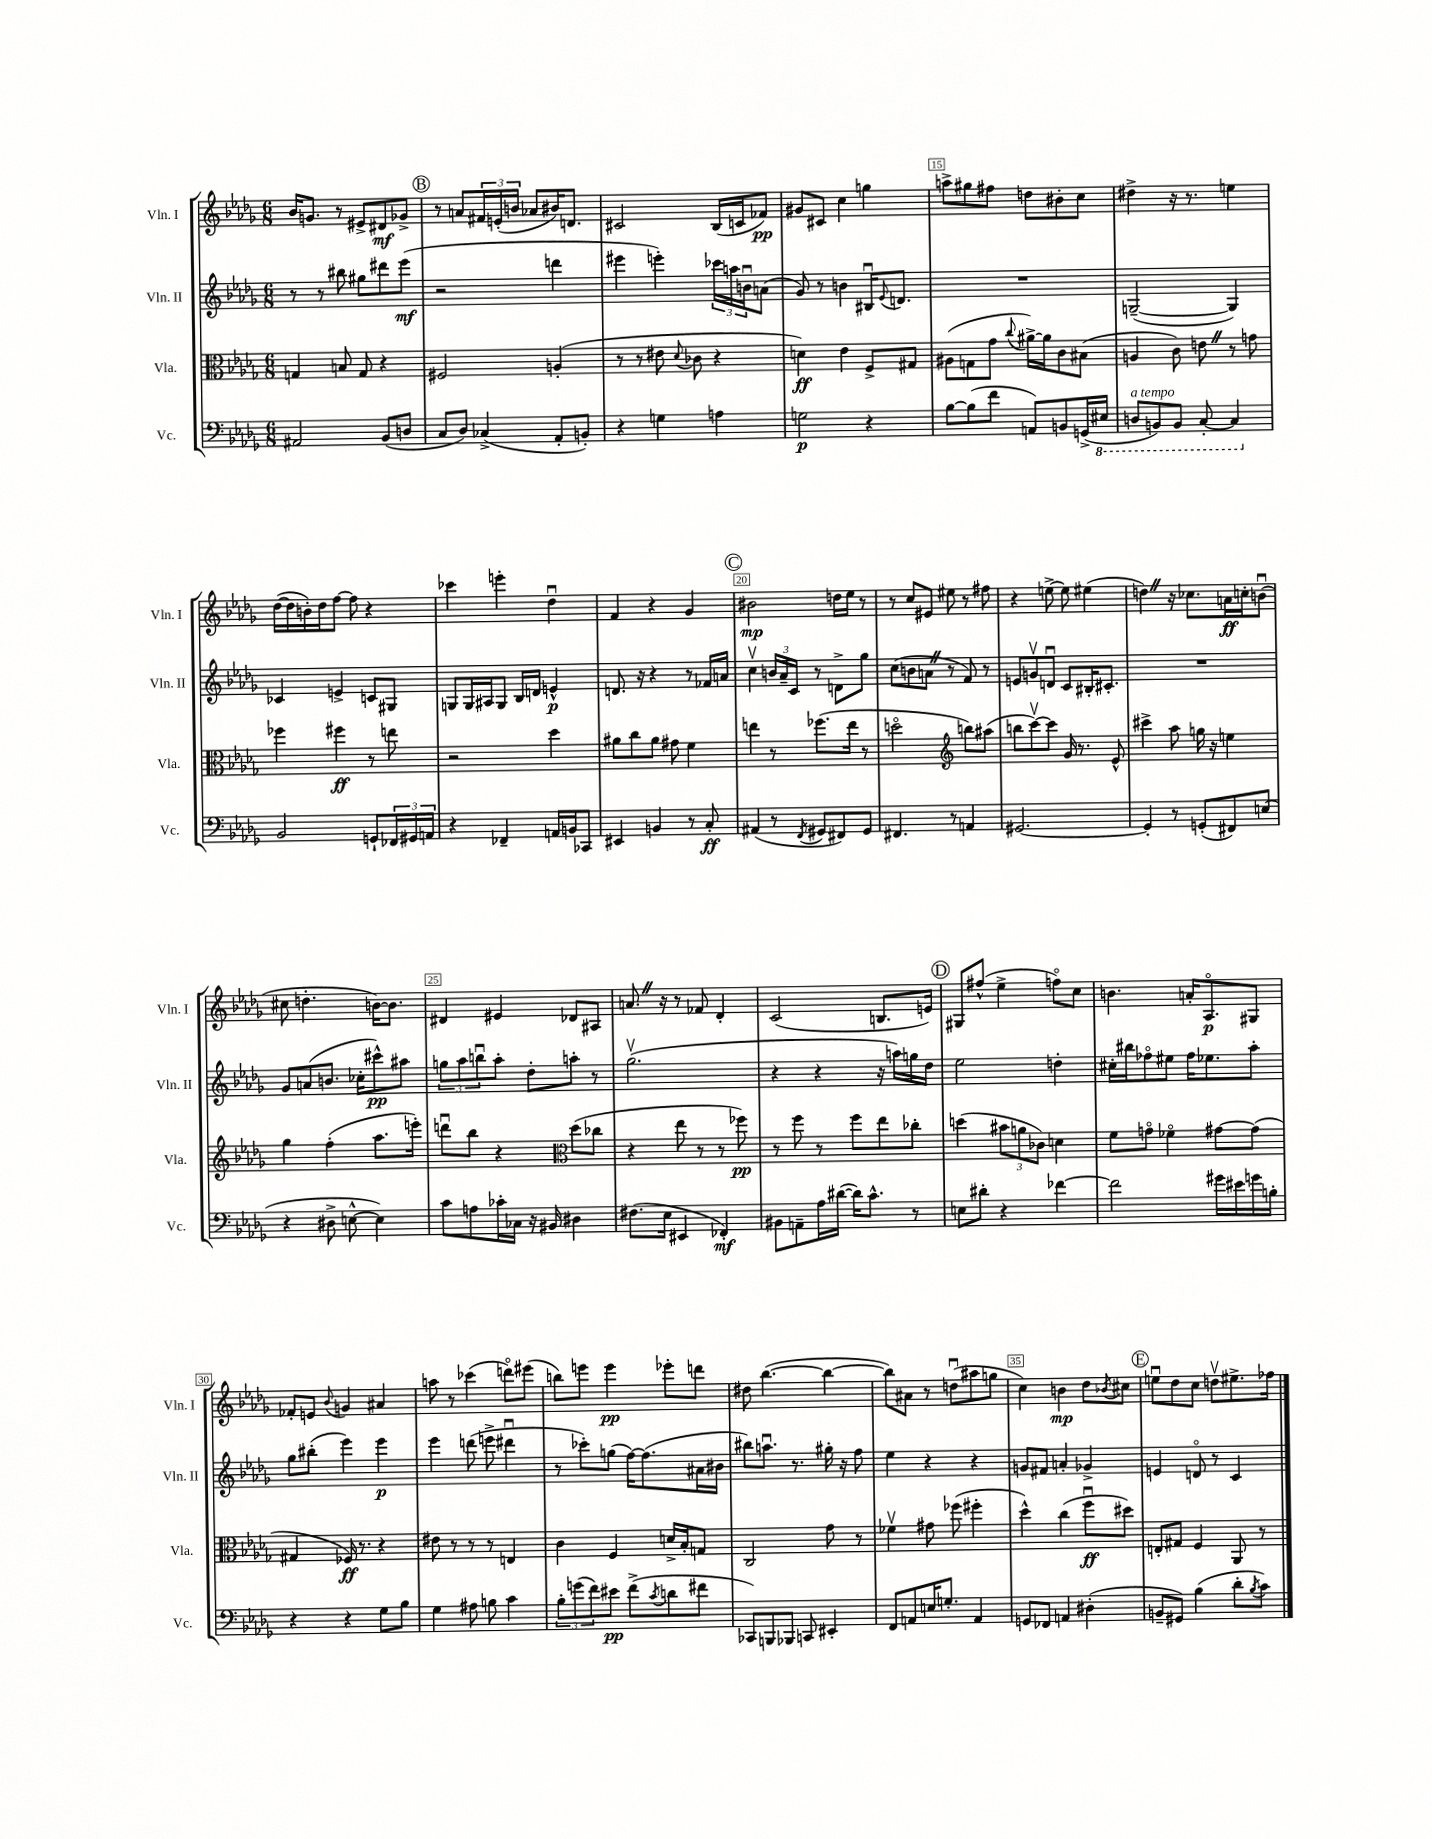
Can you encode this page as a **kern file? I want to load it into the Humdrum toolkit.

**kern	**dynam	**kern	**dynam	**kern	**dynam	**kern	**dynam
*part4	*part4	*part3	*part3	*part2	*part2	*part1	*part1
*staff4	*staff4	*staff3	*staff3	*staff2	*staff2	*staff1	*staff1
*I"Vc.	*	*I"Vla.	*	*I"Vln. II	*	*I"Vln. I	*
*I'Vc.	*	*I'Vla.	*	*I'Vln. II	*	*I'Vln. I	*
*clefF4	*	*clefC3	*	*clefG2	*	*clefG2	*
*k[b-e-a-d-g-]	*	*k[b-e-a-d-g-]	*	*k[b-e-a-d-g-]	*	*k[b-e-a-d-g-]	*
*M6/8	*	*M6/8	*	*M6/8	*	*M6/8	*
=11	=11	=11	=11	=11	=11	=11	=11
2AA#X/	.	4Gn/	.	8r	.	16b-/KL	.
.	.	.	.	.	.	8.gn/J	.
.	.	.	.	8r	.	.	.
.	.	8Bn/	.	8bb#X\	.	8r	.
.	.	8G/	.	8gg#X\L	.	8e#X^/L	.
(8BB-/L	.	4r	.	8ddd#X\	.	8d#X/	mf
8Dn/J	.	.	.	(8eee-\J	mf	8g-X^/J	.
!!LO:REH:place=s1:t=B
=12	=12	=12	=12	=12	=12	=12	=12
8C/L	.	2F#X/	.	2r	.	8r	.
8D-/J)	.	.	.	.	.	8an/L	.
(4C-X^/	.	.	.	.	.	24f#X/L	.
.	.	.	.	.	.	(24en'/	.
.	.	.	.	.	.	24bn/JJ	.
.	.	.	.	.	.	8a-X/L	.
8AA-'/L	.	(4An'/	.	4dddn\	.	16b#X/K)	.
.	.	.	.	.	.	8.dn/J	.
8BBn'/J)	.	.	.	.	.	.	.
=13	=13	=13	=13	=13	=13	=13	=13
4r	.	8r	.	4eee#X\	.	2c#X/	.
.	.	8r	.	.	.	.	.
4Gn\	.	8e#X\	.	4eeen'\)	.	.	.
.	.	8qqd-/	.	.	.	.	.
.	.	8c-X\	.	.	.	.	.
4An\	.	4r	.	24ccc-X\LL	.	(16B-/LL	.
.	.	.	.	24aan\	.	.	.
.	.	.	.	.	.	16cn/J	.
.	.	.	.	24bnu\J	.	.	.
.	.	.	.	(8an\J	.	8f-X/J)	pp
=14	=14	=14	=14	=14	=14	=14	=14
2Gn\	p	4dn\)	ff	8g-/)	.	8g#X/L	.
.	.	.	.	8r	.	8c#X/J	.
.	.	4e-\	.	4bn\	.	4cc\	.
4r	.	8F^/L	.	16B#Xu/KL	.	4ggn\	.
.	.	.	.	8qqe-/	.	.	.
.	.	.	.	8.dn/J	.	.	.
.	.	8G#X/J	.	.	.	.	.
=15	=15	=15	=15	=15	=15	=15	=15
[8B-\L	.	(8A#X\L	.	2.r	.	8aan^\L	.
(8B-\]	.	8Gn\	.	.	.	8gg#X\	.
8f\J	.	8g-\J	.	.	.	8ff#X\J	.
.	.	8qqcc/	.	.	.	.	.
8AAn/L)	.	[16a#X^\LL)	.	.	.	8ddn\L	.
.	.	16a#\J]	.	.	.	.	.
8BBn/	.	8c\	.	.	.	8b#X'\	.
(16GGn^/L	.	(8B#X\J	.	.	.	8cc\J	.
*8ba	*	*	*	*	*	*	*
16EE#X/JJ	.	.	.	.	.	.	.
=16	=16	=16	=16	=16	=16	=16	=16
!LO:TX:a:i:t=a tempo	!	!	!	!	!	!	!
8DDn/L	.	4An/	.	([2Gn~/	.	4dd#X^\	.
8BBBn/)	.	.	.	.	.	.	.
8BBB/J	.	8c\)	.	.	.	16r	.
.	.	.	.	.	.	8.r	.
[8CC'/	.	8enZ\	.	.	.	.	.
4CC/]	.	8r	.	4G/])	.	4een\	.
.	.	8gn\	.	.	.	.	.
!!LO:LB:g=z
=17	=17	=17	=17	=17	=17	=17	=17
*X8ba	*	*	*	*	*	*	*
2BB-/	.	4ff-X\	.	4c-X/	.	([16dd-\LL	.
.	.	.	.	.	.	16dd-\]	.
.	.	.	.	.	.	16bn'\)	.
.	.	.	.	.	.	16dd-\J	.
.	.	4ff#X\	ff	4en^/	.	[8ff\J	.
.	.	.	.	.	.	8ff\]	.
8GGn`/L	.	8r	.	8cn/L	.	4r	.
24FF-X/L	.	8een\	.	8G#X/J	.	.	.
24GG#X/	.	.	.	.	.	.	.
24AAn/JJ	.	.	.	.	.	.	.
=18	=18	=18	=18	=18	=18	=18	=18
4r	.	2r	.	8Gn/L	.	4ccc-X\	.
.	.	.	.	16G/L	.	.	.
.	.	.	.	16A#X/J	.	.	.
4FF-X~/	.	.	.	8G/J	.	4eeen'\	.
.	.	.	.	16B-/LL	.	.	.
.	.	.	.	16dn/JJ	.	.	.
16AAn/LL	.	4dd-\	.	4en^^/	p	4dd-u\	.
16BBn/J	.	.	.	.	.	.	.
8CC-X/J	.	.	.	.	.	.	.
=19	=19	=19	=19	=19	=19	=19	=19
4EE#X/	.	8a#X\L	.	8.dn/	.	4f/	.
.	.	8cc\	.	.	.	.	.
.	.	.	.	16r	.	.	.
4BBn/	.	8a#\J	.	4r	.	4r	.
.	.	8g#X\	.	.	.	.	.
8r	.	4f\	.	8r	.	4g-/	.
8C'/	ff	.	.	16f-X/LL	.	.	.
.	.	.	.	16an/JJ	.	.	.
!!LO:REH:place=s1:t=C
=20	=20	=20	=20	=20	=20	=20	=20
(4AA#X/	.	4een\	.	4ccv\	.	2b#X\	mp
8r	.	8r	.	24bn/LL	.	.	.
.	.	.	.	24a-~/	.	.	.
.	.	.	.	24c/JJ	.	.	.
8qFF/	.	.	.	.	.	.	.
8GG#X/L	.	(8.ff-X\L	.	8r	.	.	.
8FF#X/)	.	.	.	8dn^\L	.	16ddn\LL	.
.	.	16ee\Jk	.	.	.	16ee-\JJ	.
8GG#/J	.	8r	.	8gg-\J	.	8r	.
=21	=21	=21	=21	=21	=21	=21	=21
4.FF#X/	.	2ddn\	.	(8cc\L	.	8r	.
.	.	.	.	8bn\	.	8cc/L	.
.	.	.	.	8anZ\J	.	8e#X/J	.
8r	.	.	.	8r	.	8ee#X\	.
*	*	*clefG2	*	*	*	*	*
4AAn/	.	8bbn\L)	.	8f/)	.	8r	.
.	.	(8aa#X\J	.	8r	.	8ff#X\	.
=22	=22	=22	=22	=22	=22	=22	=22
[2.GG#X/	.	8bbn\L	.	8en/L	.	4r	.
.	.	[8cccv\)	.	8gnv/	.	.	.
.	.	8ccc\J]	.	8dnu/J	.	[8een^\	.
.	.	16g-/	.	8c/L	.	8ee\]	.
.	.	8.r	.	.	.	.	.
.	.	.	.	16B#X'/K	.	(4ee#X\	.
.	.	.	.	8.c#X'/J	.	.	.
.	.	8e-^^/	.	.	.	.	.
=23	=23	=23	=23	=23	=23	=23	=23
4GG#'/]	.	4ccc#X^\	.	2.r	.	4ddnZ\)	.
8r	.	8aa-\	.	.	.	16r	.
.	.	.	.	.	.	8.cc-X\L	.
(8GGn'/L	.	16ggn\	.	.	.	.	.
.	.	16r	.	.	.	.	.
8FF#X/)	.	4een\	.	.	.	16an\L	ff
.	.	.	.	.	.	16ccn'\J	.
(8En/J	.	.	.	.	.	(8bnu\J	.
!!LO:LB:g=z
=24	=24	=24	=24	=24	=24	=24	=24
4r	.	4gg-\	.	8g-/L	.	8cc#X\	.
.	.	.	.	(8an/	.	4.ddn'\	.
8D#X^\	.	(4ff'\	.	8.bn/J	.	.	.
[8En^^\	.	.	.	.	.	.	.
.	.	.	.	16cc-X'\KL	.	.	.
4E\])	.	8.aa-\L	.	8ccc#X^^\)	pp	[16bn\KL)	.
.	.	.	.	.	.	8.b\J]	.
.	.	.	.	8aa#X\J	.	.	.
.	.	16eeen'\Jk)	.	.	.	.	.
=25	=25	=25	=25	=25	=25	=25	=25
8c\L	.	8dddnu\L	.	12ggn\L	.	4d#X/	.
.	.	.	.	12aa-\	.	.	.
8An\	.	8bb-\J	.	.	.	.	.
.	.	.	.	12bbnu\	.	.	.
16c-X'\L	.	4r	.	8aa-'\J	.	4e#X/	.
16C-X\JJ	.	.	.	.	.	.	.
16r	.	.	.	8dd-'\L	.	.	.
16BB#X/	.	.	.	.	.	.	.
*	*	*clefC3	*	*	*	*	*
4D#X\	.	(8dd-\L	.	8aan'\J	.	8d-X/L	.
.	.	8cc-X\J	.	8r	.	8A#X/J	.
=26	=26	=26	=26	=26	=26	=26	=26
(8.F#X\L	.	4r	.	(2.gg-v\	.	8.anZ/	.
16E-\Jk	.	.	.	.	.	16r	.
4EE#X/	.	8ee-\	.	.	.	8r	.
.	.	8r	.	.	.	8f-X/	.
4FF-X'/)	mf	8r	.	.	.	4d-'/	.
.	.	8ff-X\)	pp	.	.	.	.
=27	=27	=27	=27	=27	=27	=27	=27
8BB#X\L	.	8r	.	4r	.	(2c/	.
8AAn~\	.	8ff\	.	.	.	.	.
16A-\L	.	8r	.	4r	.	.	.
([16d#X\JJ	.	.	.	.	.	.	.
16d#\KL])	.	8ff\L	.	.	.	.	.
8.c^^\J	.	.	.	.	.	.	.
.	.	8ee-\	.	16r	.	8.Bn/L	.
.	.	.	.	16aan\LL)	.	.	.
8r	.	8cc-X'\J	.	16ggn\	.	.	.
.	.	.	.	16dd-\JJ	.	16en/Jk)	.
!!LO:REH:place=s1:t=D
=28	=28	=28	=28	=28	=28	=28	=28
8En\L	.	(4ddn\	.	2ee-\	.	8G#X/L	.
8d#X'\J	.	.	.	.	.	(8ff#X^^/J	.
4r	.	12b#X\L	.	.	.	4ee-^\	.
.	.	12an\	.	.	.	.	.
.	.	12c-X\J)	.	.	.	.	.
[4f-X\	.	4dn\	.	4ddn'\	.	8ffn\L)	.
.	.	.	.	.	.	8cc\J	.
=29	=29	=29	=29	=29	=29	=29	=29
2f-\]	.	8f\L	.	16cc#X'\LL	.	4.bn\	.
.	.	.	.	16bb#X\J	.	.	.
.	.	8gn\J	.	8ff-X\	.	.	.
.	.	4f-X\	.	8ee#X\J	.	.	.
.	.	.	.	16ff-\KL	.	16an'/KL	.
.	.	.	.	8.ee-X\	.	8.A-/	p
16g#X\LL	.	[8g#X\L	.	.	.	.	.
16e#X\	.	.	.	.	.	.	.
16gn\	.	(8g#\J]	.	8aa-'\J	.	8G#X/J	.
16Bn'\JJ	.	.	.	.	.	.	.
!!LO:LB:g=z
=30	=30	=30	=30	=30	=30	=30	=30
4r	.	4G#X/	.	8gg-\L	.	8f-X'/L	.
.	.	.	.	(8bb#X'\J	.	8en/J	.
.	.	.	.	.	.	8qqb-/	.
4r	.	16F-X/)	ff	4eee-\)	.	4gn/	.
.	.	8.r	.	.	.	.	.
8G-\L	.	4r	.	4eee-\	p	4a#X/	.
8B-\J	.	.	.	.	.	.	.
=31	=31	=31	=31	=31	=31	=31	=31
4G-\	.	8e#X\	.	4eee-\	.	8aan\	.
.	.	8r	.	.	.	8r	.
8A#X\	.	8r	.	(8dddn\	.	(4ccc-X\	.
8Bn\	.	8r	.	8eeen^\	.	.	.
4c\	.	4En/	.	4ddd#Xu\	.	8dddn\L)	.
.	.	.	.	.	.	(8eee#X\J	.
=32	=32	=32	=32	=32	=32	=32	=32
12B-'\L	.	4c\	.	8r	.	8bbn\L)	.
(12gn\	.	.	.	.	.	.	.
.	.	.	.	8ccc-X'\L)	.	8eeen\J	.
12f\)	.	.	.	.	.	.	.
8e#X\J	pp	4F/	.	(8ggn\J	.	4eee\	pp
(8f^\L	.	.	.	[16ff\KL)	.	.	.
.	.	.	.	(8.ff\]	.	.	.
8qc/	.	.	.	.	.	.	.
8dn\	.	16dn^/LL	.	.	.	8eee-X'\L	.
.	.	16B-'/J	.	.	.	.	.
8f#X\J	.	8Gn/J	.	16a#X\L	.	8dddn\J	.
.	.	.	.	16b#X\JJ	.	.	.
=33	=33	=33	=33	=33	=33	=33	=33
8CC-X/L)	.	2C/	.	8bb#X\L)	.	8dd#X\	.
8BBBn/	.	.	.	8.aanu\J	.	([4.bb-\	.
8BBB-X/J	.	.	.	.	.	.	.
.	.	.	.	8.r	.	.	.
8CCn/	.	.	.	.	.	.	.
4EE#X'/	.	8g-\	.	16gg#X'\	.	4bb-\_	.
.	.	.	.	16r	.	.	.
.	.	8r	.	8ff\	.	.	.
=34	=34	=34	=34	=34	=34	=34	=34
8FF/L	.	4f-Xv\	.	4ee-\	.	8bb-\L])	.
8AAn/	.	.	.	.	.	8a#X\J	.
16En/K	.	8g#X\	.	4r	.	8r	.
8.Gn'/J	.	.	.	.	.	.	.
.	.	(8ff-X\	.	.	.	(8ddnu\L	.
4AA/	.	4ff#X'\	.	4r	.	8aa#X\	.
.	.	.	.	.	.	8ggn\J	.
=35	=35	=35	=35	=35	=35	=35	=35
8GGn/L	.	4dd-^^\)	.	8gn/L	.	4cc\)	.
8FF-X/J	.	.	.	8f#X/J	.	.	.
4AAn/	.	(4cc\	.	4an'/	.	4bn\	mp
(4D#X'\	.	8ffu\L	ff	4g-X^/	.	8dd-\L	.
.	.	.	.	.	.	8qb-X/	.
.	.	8dd#X\J)	.	.	.	8cc#X\J	.
!!LO:REH:place=s1:t=E
=36	=36	=36	=36	=36	=36	=36	=36
8BBn~/L	.	8En'/L	.	4en/	.	8eenu\L	.
8GG#X/J)	.	8G#X/J	.	.	.	8dd-\	.
(4B-\	.	4F/	.	8dn/	.	8cc\J	.
.	.	.	.	8r	.	8ddnv\L	.
8d-'\L	.	8AA-/	.	4c/	.	8.ee#X^\	.
8qB-/	.	.	.	.	.	.	.
8c\J)	.	8r	.	.	.	.	.
.	.	.	.	.	.	16ff-X\Jk	.
==	==	==	==	==	==	==	==
*-	*-	*-	*-	*-	*-	*-	*-
